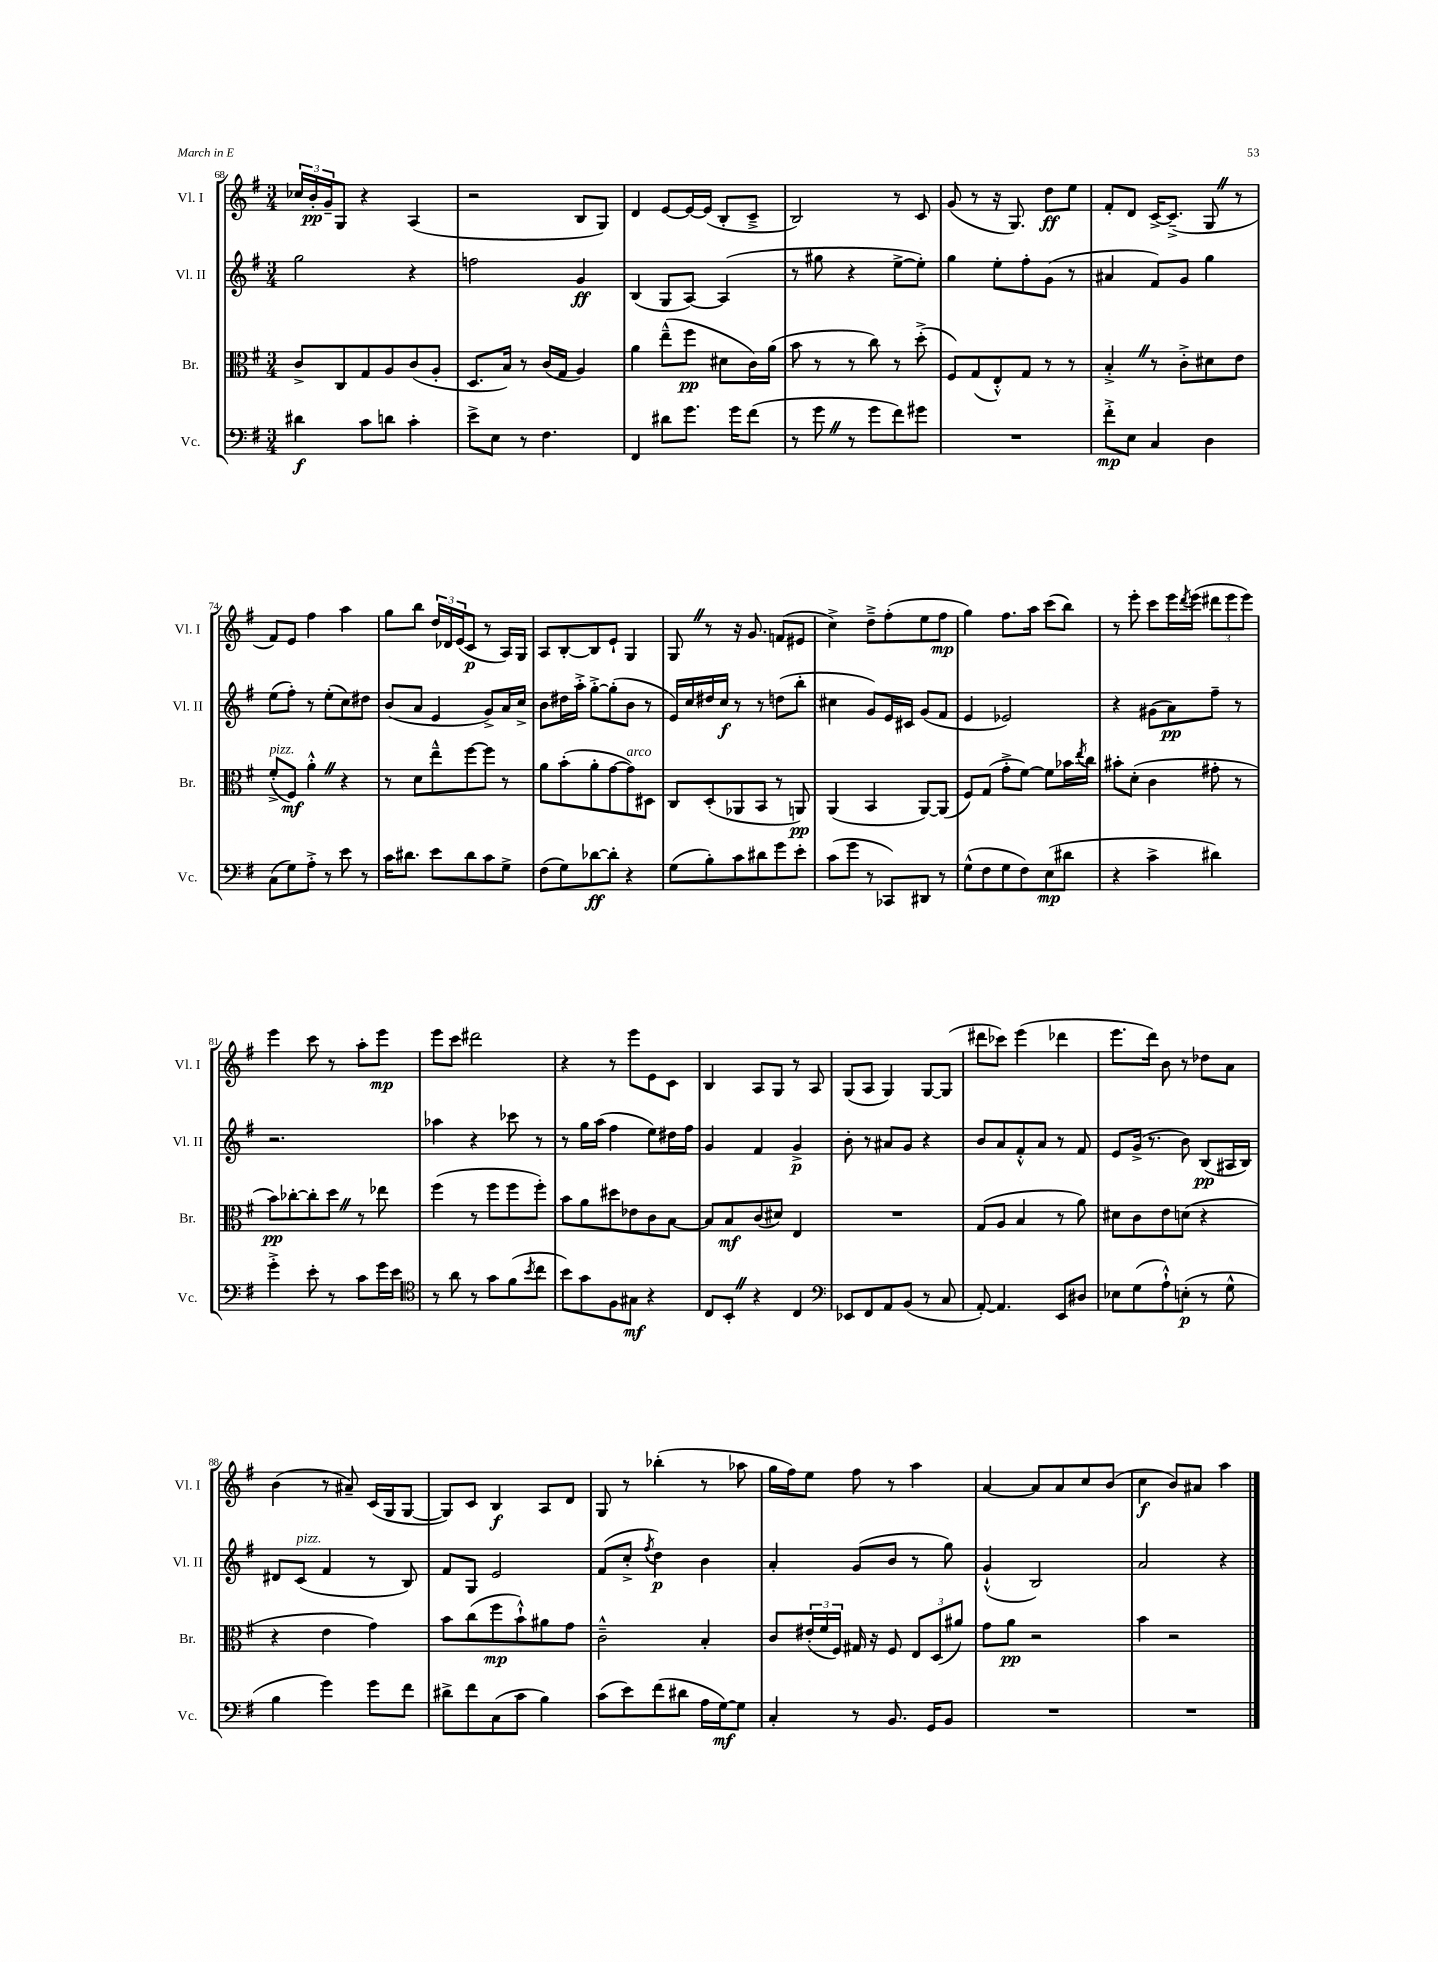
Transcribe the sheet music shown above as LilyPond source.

<<
\new StaffGroup <<
\new Staff = "s0" \with { instrumentName = "Vl. I" shortInstrumentName = "Vl. I" } {
    \clef treble \key g \major \numericTimeSignature \time 3/4
    \tuplet 3/2 { ces''16 b'16-.\pp g'16-- } g8 r4 a4( |
    r2 b8 g8) |
    d'4 e'8~ e'16~ e'16( b8-. c'8---> |
    b2) r8 c'8 |
    g'8( r8 r16 g8.) d''8\ff e''8 |
    fis'8-. d'8 c'16~-> c'8.--->( g8 \once \override BreathingSign.text = \markup { \musicglyph "scripts.caesura.straight" } \breathe r8 |
    fis'8) e'8 fis''4 a''4 |
    g''8 b''8 \tuplet 3/2 { d''16 des'16 e'16( } c'8\p r8 a16) g16 |
    a8 b8~-. b8 e'8-! g4 |
    g8 \once \override BreathingSign.text = \markup { \musicglyph "scripts.caesura.straight" } \breathe r8 r16 g'8. f'8( eis'8 |
    c''4->) d''8---> fis''8-.( e''8 fis''8\mp |
    g''4) fis''8. a''16 c'''8( b''8) |
    r8 e'''8-. c'''8 e'''16 \acciaccatura { d'''8 } e'''16( \tuplet 3/2 { dis'''8 e'''8 e'''8) } |
    e'''4 c'''8 r8 a''8-. e'''8\mp |
    e'''8 c'''8 dis'''2 |
    r4 r8 e'''8 e'8 c'8 |
    b4 a8 g8 r8 a8 |
    g8( a8 g4) g8~ g8( |
    dis'''8 ces'''8) e'''4( des'''4 |
    e'''8. d'''16) b'8 r8 des''8 a'8 |
    b'4( r8 ais'8--) c'16( g16 g8~ |
    g8) c'8 b4\f a8 d'8 |
    g8 r8 bes''4-.( r8 aes''8 |
    g''16 fis''16) e''8 fis''8 r8 a''4 |
    a'4~ a'8 a'8 c''8 b'8( |
    c''4\f b'8) ais'8 a''4 \bar "|." |
}
\new Staff = "s1" \with { instrumentName = "Vl. II" shortInstrumentName = "Vl. II" } {
    \clef treble \key g \major \numericTimeSignature \time 3/4
    g''2 r4 |
    f''2 g'4\ff |
    b4( g8 a8~) a4( |
    r8 gis''8 r4 e''8~-> e''8-.) |
    g''4 e''8-. fis''8-. g'8( r8 |
    ais'4 fis'8) g'8 g''4 |
    e''8( fis''8-.) r8 e''8-.( c''8) dis''8 |
    b'8( a'8 e'4 g'8->) a'16 c''16-> |
    b'8 dis''16 a''16-.-> g''8~-.-> g''8-.( b'8 r8 |
    e'16) c''16 dis''16 c''16\f r8 r8 d''8( b''8-. |
    cis''4 g'8) e'16 cis'16 g'8( fis'8 |
    e'4 ees'2) |
    r4 gis'8( a'8\pp) fis''8-- r8 |
    r2. |
    aes''4 r4 ces'''8 r8 |
    r8 g''16 a''16( fis''4 e''8) dis''16 fis''16 |
    g'4 fis'4 g'4->\p |
    b'8-. r8 ais'8 g'8 r4 |
    b'8 a'8 fis'8-.-^ a'8 r8 fis'8 |
    e'8 g'16->( r8. b'8) b8\pp( ais16 b16) |
    dis'8 c'8^\markup { \italic "pizz." }( fis'4 r8 b8) |
    fis'8 g8 e'2 |
    fis'8( c''8-.-> \acciaccatura { fis''8 } d''4\p) b'4 |
    a'4-. g'8( b'8 r8 g''8) |
    g'4-!-^( b2) |
    a'2 r4 \bar "|." |
}
\new Staff = "s2" \with { instrumentName = "Br." shortInstrumentName = "Br." } {
    \clef alto \key g \major \numericTimeSignature \time 3/4
    c'8-> c8 g8 a8 c'8( a8-. |
    d8. b16) r8 c'16( g16 a4) |
    a'4 e''8---^( fis''8\pp dis'8 c'16) a'16( |
    b'8 r8 r8 c''8) r8 d''8-.->( |
    fis8) g8( e8-.-^) g8 r8 r8 |
    b4-.-> \once \override BreathingSign.text = \markup { \musicglyph "scripts.caesura.straight" } \breathe r8 c'8-.-> dis'8 e'8 |
    fis'8-.->^\markup { \italic "pizz." }( fis8\mf) a'4-.-^ \once \override BreathingSign.text = \markup { \musicglyph "scripts.caesura.straight" } \breathe r4 |
    r8 d'8 e''8---^ fis''8~ fis''8 r8 |
    a'8 b'8-.( a'8-. g'8~ g'8^\markup { \italic "arco" }) dis8 |
    c8 d8-.( aes,8 b,8 r8 a,8\pp) |
    a,4( b,4 a,8~) a,8( |
    fis8) g8( g'8-.-> fis'8~) fis'8 bes'16 \acciaccatura { e''8 } c''16 |
    bis'8-. d'8-.( c'4 gis'8-. r8 |
    b'8\pp) ces''8~-. ces''8-. d''8 \once \override BreathingSign.text = \markup { \musicglyph "scripts.caesura.straight" } \breathe r8 ees''8 |
    fis''4( r8 fis''8 fis''8 fis''8-.) |
    b'8 a'8 dis''8 ees'8 c'8 b8~ |
    b8 b8\mf c'8( dis'8) e4 |
    R2. |
    g8( a8 b4 r8 a'8) |
    dis'8 c'8 e'8 d'8( r4 |
    r4 e'4 g'4) |
    b'8 c''8( fis''8\mp b'8-!-^) ais'8 g'8 |
    c'2---^ b4-. |
    c'8 \tuplet 3/2 { eis'16-.( fis'16 fis16) } gis16 r16 fis8 \tuplet 3/2 { e8 d8( ais'8) } |
    g'8 a'8\pp r2 |
    b'4 r2 \bar "|." |
}
\new Staff = "s3" \with { instrumentName = "Vc." shortInstrumentName = "Vc." } {
    \clef bass \key g \major \numericTimeSignature \time 3/4
    dis'4\f c'8 d'8 c'4-. |
    e'8-> e8 r8 fis4. |
    fis,4 dis'8 g'8. g'16 fis'8( |
    r8 g'8 \once \override BreathingSign.text = \markup { \musicglyph "scripts.caesura.straight" } \breathe r8 g'8 fis'8) gis'8 |
    R2. |
    fis'8-.->\mp e8 c4 d4 |
    c8( g8) a8-.-> r8 e'8 r8 |
    c'16 dis'8. e'8 dis'8 c'8 g8-> |
    fis8( g8) des'8~\ff des'8-. r4 |
    g8( b8-.) c'8 dis'8 g'8 e'8-. |
    c'8( g'8 r8 ces,8) dis,8 r8 |
    g8-^( fis8 g8 fis8) e8\mp( dis'8 |
    r4 c'4-> dis'4) |
    g'4-.-> e'8-. r8 c'8 g'16 e'16 |
    \clef tenor r8 a'8 r8 g'8 fis'8( \acciaccatura { b'8 } c''8 |
    b'8) g'8 fis8 gis8\mf r4 |
    c8 b,8-. \once \override BreathingSign.text = \markup { \musicglyph "scripts.caesura.straight" } \breathe r4 c4 |
    \clef bass ees,8 fis,8 a,8 b,8( r8 c8 |
    a,8~-.) a,4. e,8 dis8 |
    ees8 g8( a8-!-^) e8-.\p( r8 g8-^ |
    b4 g'4) g'8 fis'8 |
    dis'8-> fis'8 c8( c'8 b4) |
    c'8( e'8) fis'8( dis'8 a16 g16~\mf) g8 |
    c4-. r8 b,8. g,16 b,8 |
    R2. |
    R2. \bar "|." |
}
>>
>>
\layout { \context { \Score currentBarNumber = #68 } }
